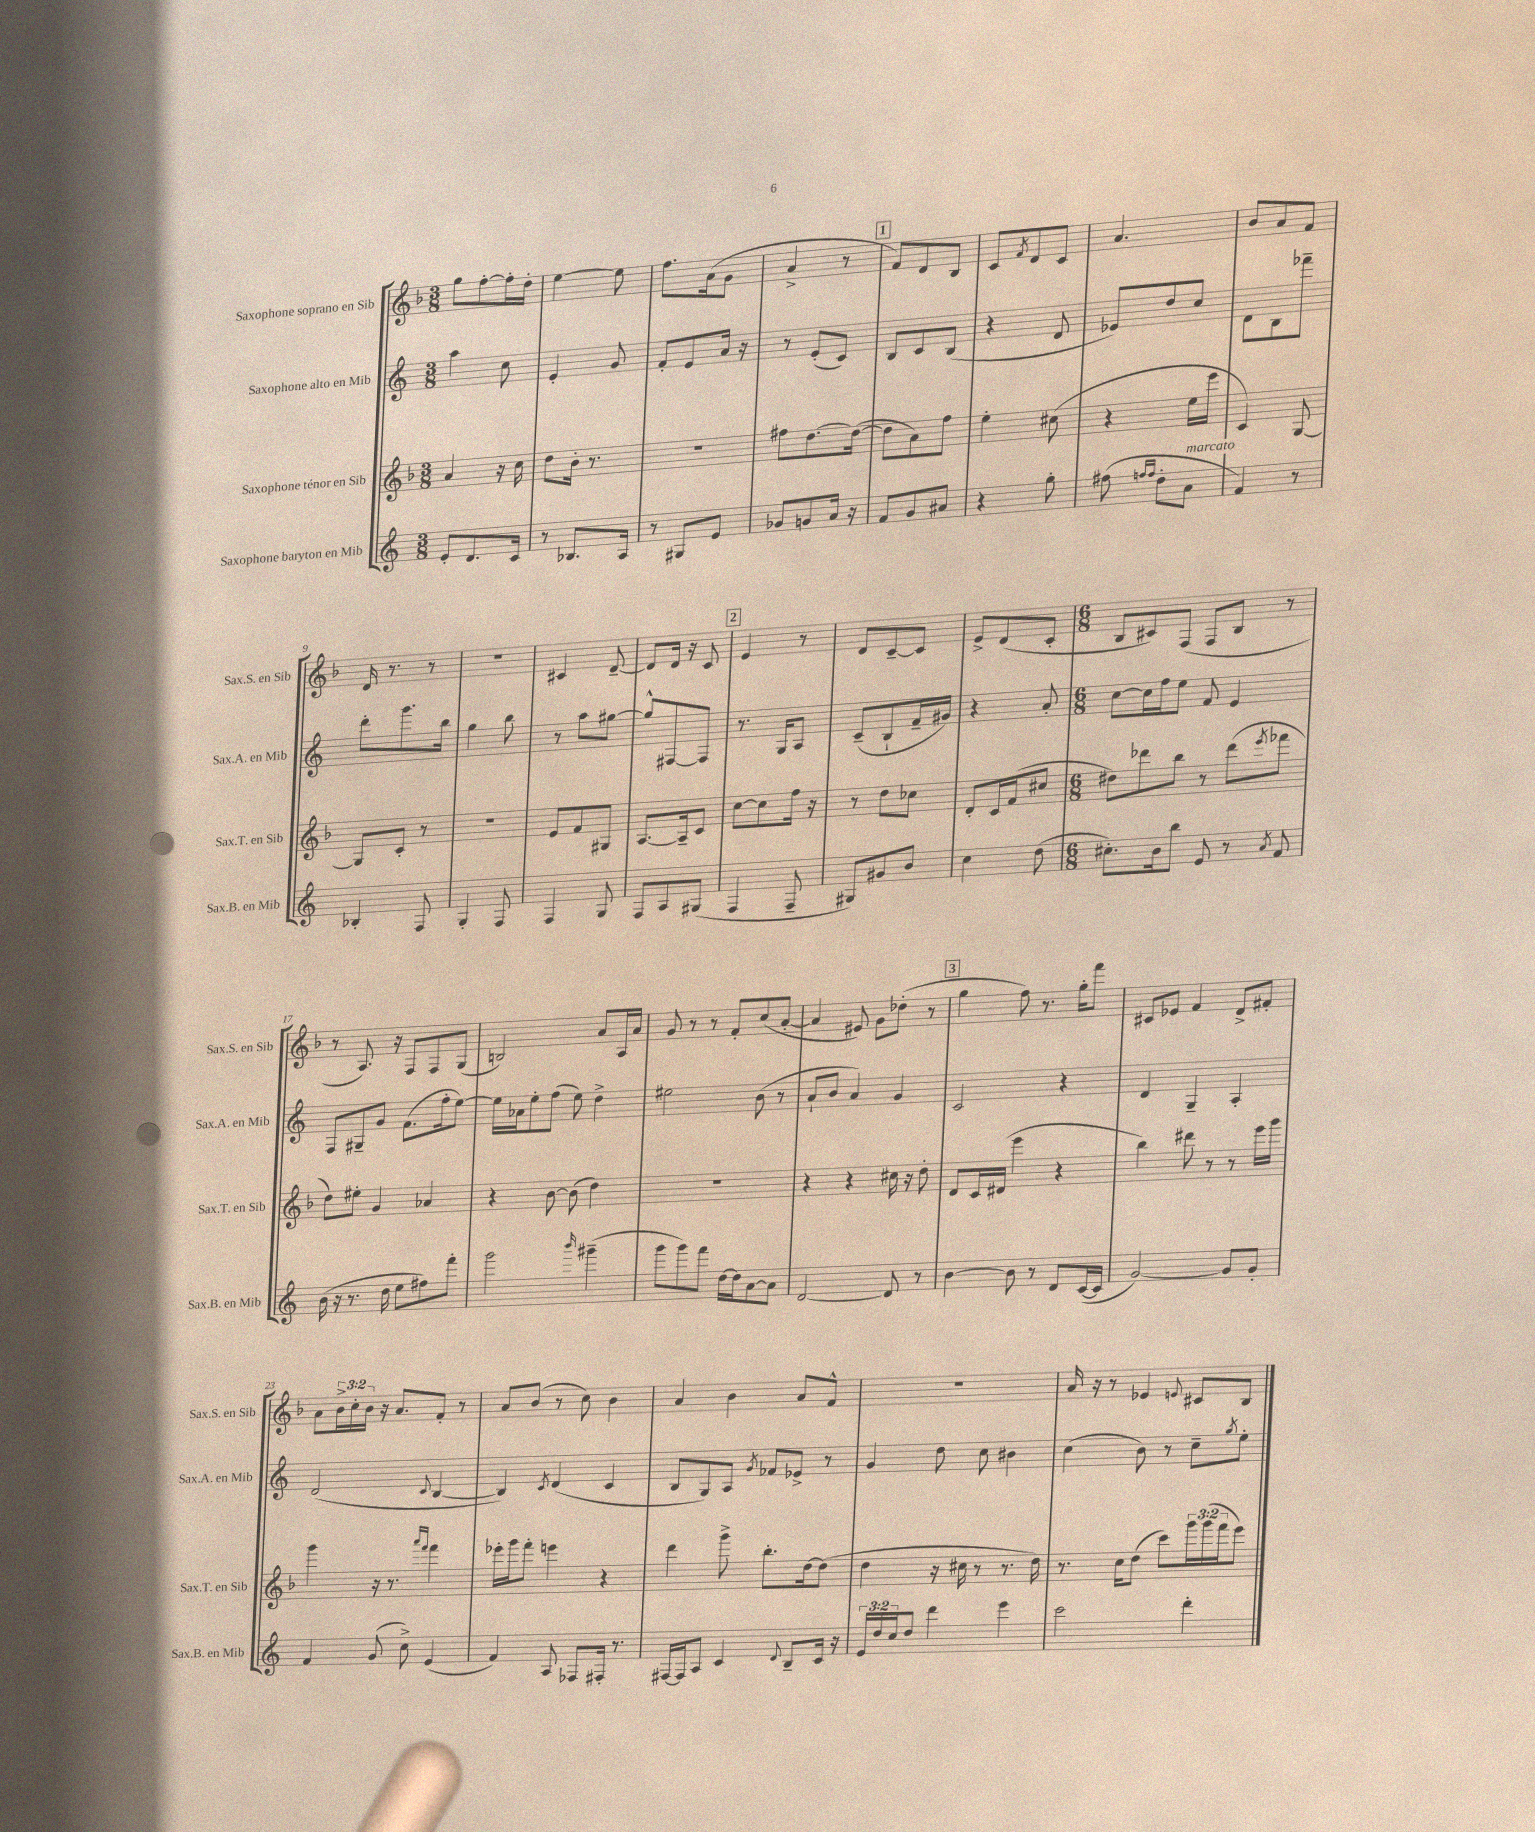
<<
\new StaffGroup <<
\new Staff = "s0" \with { instrumentName = "Saxophone soprano en Sib" shortInstrumentName = "Sax.S. en Sib" } {
    \clef treble \key f \major \numericTimeSignature \time 3/8 \override Staff.TupletNumber.text = #tuplet-number::calc-fraction-text
    g''8 f''8~-. f''16-. d''16-. |
    e''4~ e''8 |
    f''8. a'16( g'8 |
    a'4-> r8 |
    \mark \markup { \box "1" } f'8) d'8 bes8 |
    c'8 \acciaccatura { f'8 } d'8 c'8 |
    a'4. |
    bes'8 a'8 f'8 |
    d'16 r8. r8 |
    R4. |
    cis'4 d'8~-- |
    d'8 d'16 r16 c'8 |
    \mark \markup { \box "2" } e'4 r8 |
    d'8 c'8~-- c'8 |
    e'8-> d'8( c'8-. |
    \numericTimeSignature \time 6/8 bes8 cis'8) f8( f8 bes8 r8 |
    r8 a8.) r16 f8 f8 g8( |
    b2) a'8 a16 a'16 |
    g'8 r8 r8 f'8-. c''8( a'8~-. |
    a'4 eis'8) g'8 des''8-.( r8 |
    \mark \markup { \box "3" } g''4 f''8) r8. g''16-. f'''8 |
    cis'8 ees'8 f'4 d'8-> fis'8-. |
    a'8 \tuplet 3/2 { bes'16-> c''16-. bes'16 } r16 a'8. f'8-. r8 |
    a'8 bes'8( r8 c''8) bes'4 |
    a'4 bes'4 a'8 f'8-^ |
    R2. |
    a'16 r16 r8 ees'4 \appoggiatura { e'8 } cis'8 bes8 \bar "|." |
}
\new Staff = "s1" \with { instrumentName = "Saxophone alto en Mib" shortInstrumentName = "Sax.A. en Mib" } {
    \clef treble \key c \major \numericTimeSignature \time 3/8
    a''4 c''8 |
    e'4-. g'8 |
    f'8-. e'8 a'16 r16 |
    r8 e'8-.( c'8) |
    \mark \markup { \box "1" } b8 c'8 b8( |
    r4 d'8 |
    ees'8) d''8 c''8 |
    d'8 b8 fes'''8-- |
    d'''8-. g'''8. b''16 |
    g''4 b''8 |
    r8 a''8 gis''8~ |
    gis''8-^ fis8~ fis8 |
    \mark \markup { \box "2" } r8. g16 a8 |
    c'8--( b8-! f'16-- gis'16) |
    r4 a'8-. |
    \numericTimeSignature \time 6/8 c''8~ c''16 f''16 e''8 f'8 e'4 |
    f8 gis8-- g'8 f'8.( f''16-. e''8~) |
    e''16 aes'16 e''8-. f''8( e''8) d''4-> |
    eis''2 b'8( r8 |
    a'8-! b'8 a'4) g'4 |
    \mark \markup { \box "3" } c'2 r4 |
    d'4 g4-- a4-. |
    d'2( \appoggiatura { c'8 } b4~ |
    b4) \acciaccatura { c'8 } d'4( c'4 |
    b8 g8) a8 \acciaccatura { g'8 } fes'8 ees'8-> r8 |
    g'4 d''8 c''8 bis'4 |
    c''4( b'8) r8 c''8-- \acciaccatura { g''8 } e''8-. \bar "|." |
}
\new Staff = "s2" \with { instrumentName = "Saxophone ténor en Sib" shortInstrumentName = "Sax.T. en Sib" } {
    \clef treble \key f \major \numericTimeSignature \time 3/8 \override Staff.TupletNumber.text = #tuplet-number::calc-fraction-text
    a'4 r16 c''16 |
    d''8 bes'16-. r8. |
    R4. |
    fis''8 d''8.~ d''16~( |
    \mark \markup { \box "1" } d''8 a'8) f''8 |
    e''4-. cis''8( |
    r4 e''16 e'''16 |
    c'4) g8~ |
    g8 c'8-. r8 |
    R4. |
    e'8 f'8 gis8 |
    a8.~ a16-- c'8 |
    \mark \markup { \box "2" } c''8~ c''8 f''16 r16 |
    r8 d''8 ces''8 |
    d'8-. c'16 f'16( cis''8 |
    \numericTimeSignature \time 6/8 dis''8) des'''8 bes''8 r8 des'''8( \acciaccatura { e'''8 } fes'''8 |
    d''8) eis''8-. g'4 aes'4 |
    r4 bes'8~ bes'8( d''4) |
    R2. |
    r4 r4 cis''16 r16 d''8-. |
    \mark \markup { \box "3" } d'8 c'16 dis'16( e'''4 r4 |
    bes''4) dis'''8 r8 r8 e'''16 g'''16 |
    g'''4 r16 r8. \grace { a'''16 f'''16 } f'''4 |
    ees'''16-. g'''16 f'''8-. e'''4 r4 |
    d'''4 g'''8-> bes''8.-. d''16~ d''8( |
    d''4 r16 cis''16 r8 r8. d''16) |
    r8. c''16 d''8( c'''8) \tuplet 3/2 { g'''16 g'''16( f'''16 } e'''8) \bar "|." |
}
\new Staff = "s3" \with { instrumentName = "Saxophone baryton en Mib" shortInstrumentName = "Sax.B. en Mib" } {
    \clef treble \key c \major \numericTimeSignature \time 3/8 \override Staff.TupletNumber.text = #tuplet-number::calc-fraction-text
    e'8-. d'8. c'16 |
    r8 bes8. a16 |
    r8 gis8 e'8 |
    ges'8 g'8 a'16 r16 |
    \mark \markup { \box "1" } f'8 g'8 ais'8 |
    r4 g''8-. |
    fis''8( \grace { f''16 f''16 } d''8-. a'8^\markup { \italic "marcato" } |
    f'4) r8 |
    bes4-. f8 |
    g4-. f8 |
    f4 g8 |
    f8 a8 gis8( |
    \mark \markup { \box "2" } f4 f8-- |
    gis8) gis'8 b'8 |
    c''4 d''8( |
    \numericTimeSignature \time 6/8 cis''8.-.) b'16 b''8 e'8 r8 \acciaccatura { a'8 } f'8 |
    b'16( r16 r8. d''16 e''8 fis''8) f'''8-. |
    g'''2 \grace { b'''16 } gis'''4--( |
    g'''8 g'''8) f'''8 d''16~ d''16 a'8~ a'8 |
    d'2~ d'8 r8 |
    \mark \markup { \box "3" } b'4~ b'8 r8 d'8 c'16~( c'16 |
    g'2~) g'8 g'8-. |
    f'4 g'8( c''8->) e'4( |
    f'4) a8 fes8 fis16-. r8. |
    fis16~ fis16 a8 c'4 \appoggiatura { d'8 } b8-- c'16 r16 |
    \tuplet 3/2 { e'16 d''16 c''16 } d''8 d'''4 e'''4 |
    c'''2 d'''4-. \bar "|." |
}
>>
>>
